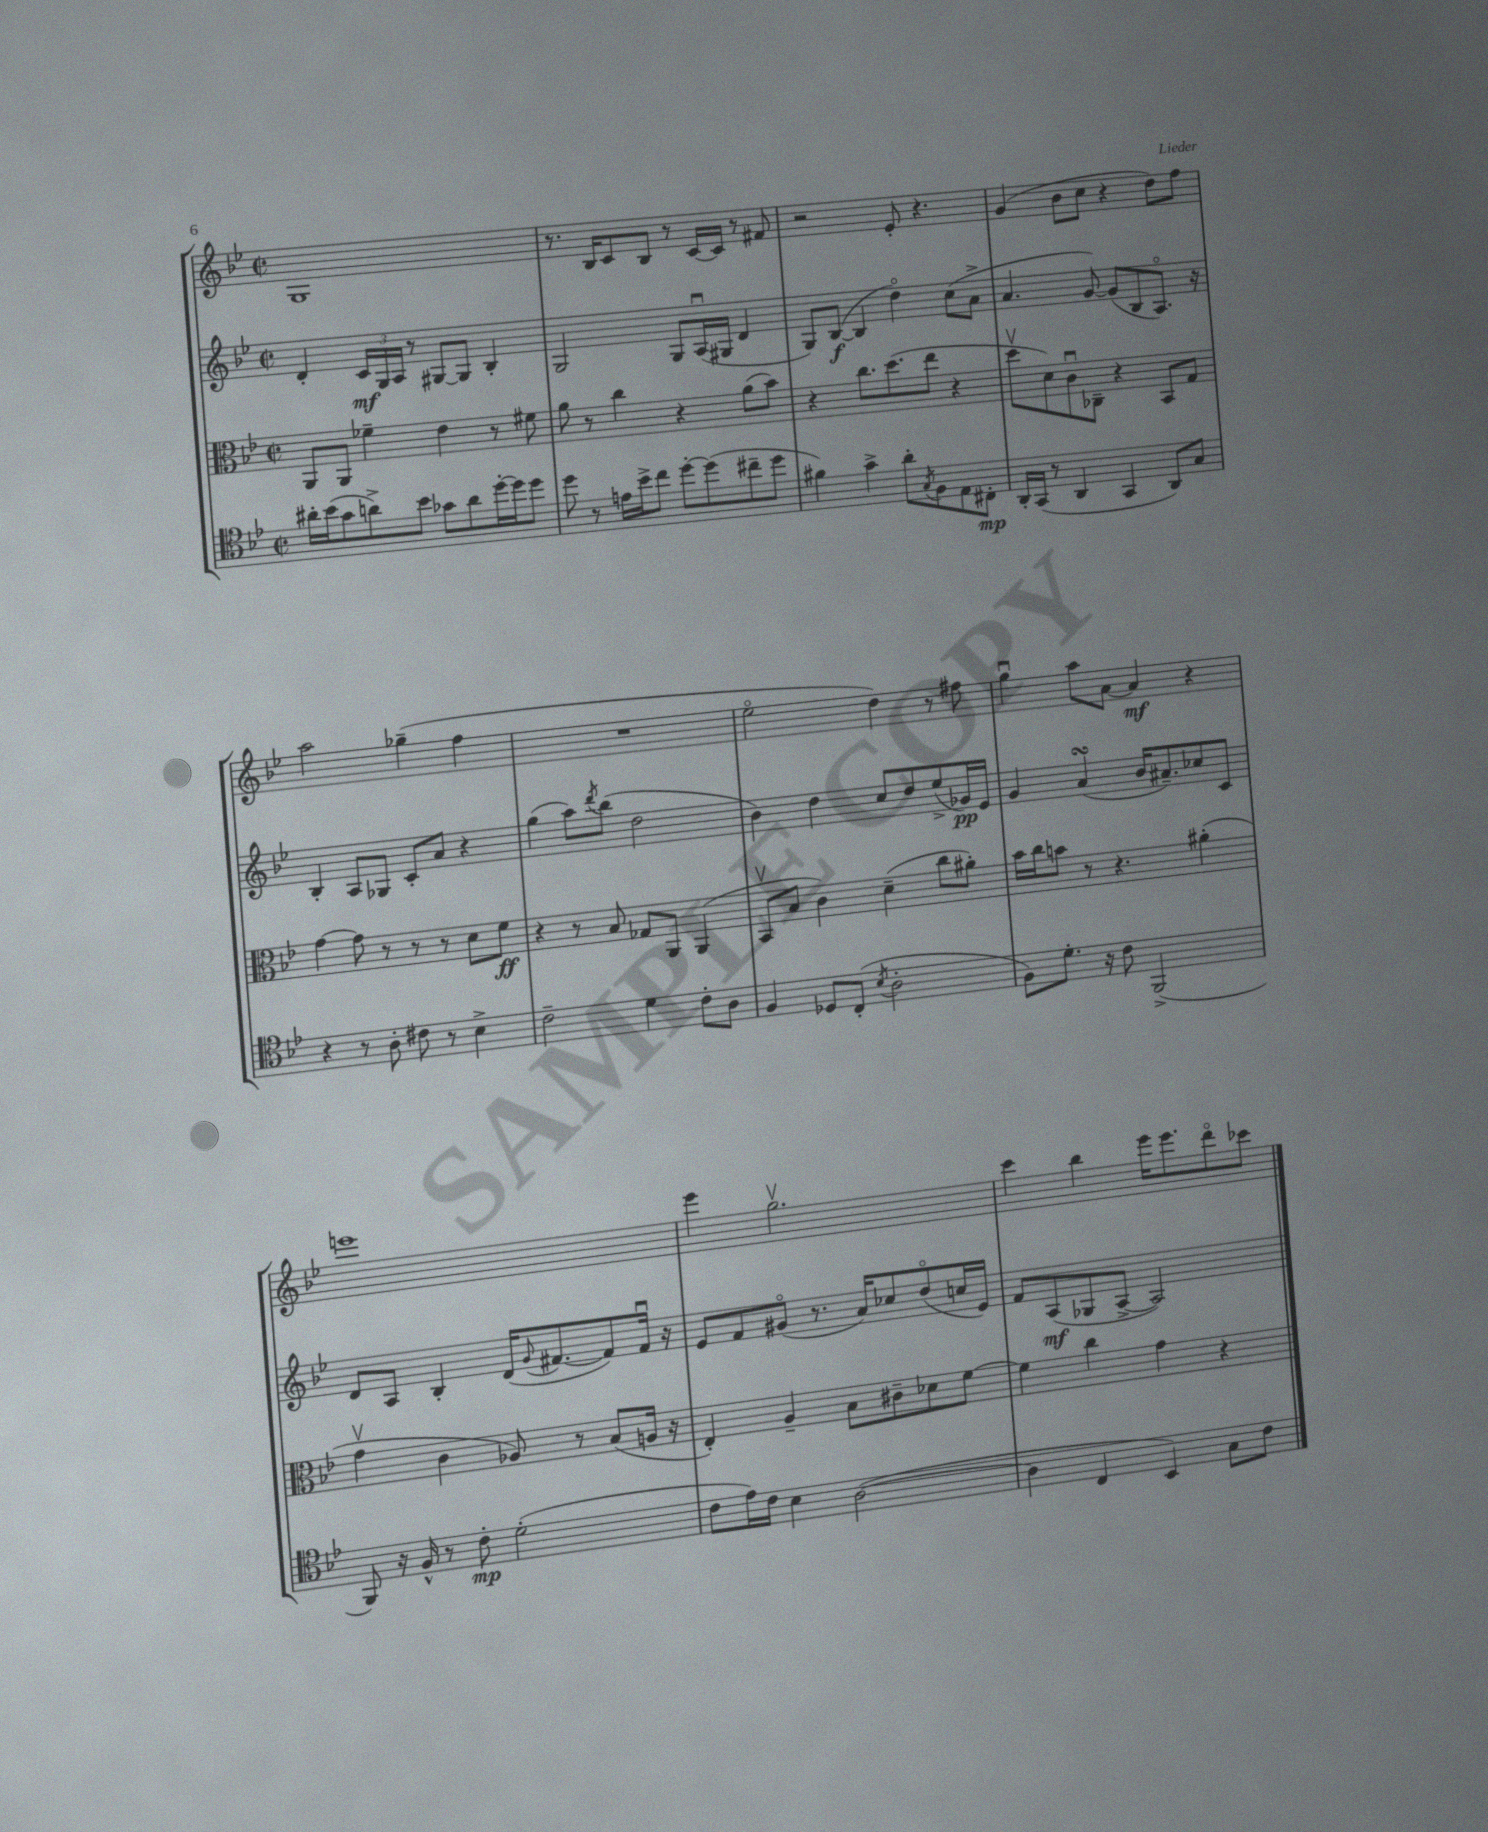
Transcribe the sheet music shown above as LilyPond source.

<<
\new StaffGroup <<
\new Staff = "s0" {
    \clef treble \key bes \major \defaultTimeSignature \time 2/2
    g1 |
    r8. bes16 c'8 bes8 r8 c'16~ c'16 r8 fis'8 |
    r2 ees'8-. r4. |
    g'4( bes'8 c''8 r4 d''8) f''8 |
    a''2 ges''4--( f''4 |
    R1 |
    ees''2\flageolet d''4) r8 fis''8 |
    g''4\downbow a''8 a'8~ a'4\mf r4 |
    e'''1 |
    ees'''4 g''2.\upbow |
    c'''4 bes''4 ees'''16 ees'''8. d'''8\flageolet ces'''8 \bar "|." |
}
\new Staff = "s1" {
    \clef treble \key bes \major \defaultTimeSignature \time 2/2
    d'4-. \tuplet 3/2 { c'16\mf g16 a16 } r8 gis8~ gis8 bes4-. |
    g2 g8 a16\downbow( gis16 d'4 |
    g8) bes8~\f( bes4 d''4\flageolet) c''8( a'8-> |
    a'4. g'8~) g'8( bes8 a8.\flageolet) r16 |
    bes4-. a8 ges8 c'8-. a'8 r4 |
    g''4( a''8) \acciaccatura { d'''8 } bes''8( d''2 |
    bes'4) d''4 c''8 d''8 ees''8->( ges'16\pp) ees'16 |
    g'4 a'4\turn( bes'16 ais'8.--) ces''8 c'8 |
    d'8 a8 bes4-. d'16( \appoggiatura { g'8 } fis'8.~ fis'8) fis'16\downbow r16 |
    ees'8 f'8 gis'8\flageolet( r8. a'16) ces''8 d''8\flageolet( c''16 ees'16) |
    f'8 a8\mf( ges8 a8~-> a2) \bar "|." |
}
\new Staff = "s2" {
    \clef alto \key bes \major \defaultTimeSignature \time 2/2
    a,8 a,8 fes'4-- ees'4 r8 fis'8 |
    a'8 r8 c''4 r4 a'8( bes'8) |
    r4 c''8. d''8.( ees''8 r4 |
    d''8\upbow d'8) c'8\downbow ces8-- r4 bes,8 g8 |
    g'4~ g'8 r8 r8 r8 d'8 f'8\ff |
    r4 r8 bes8 ges8 a,8 a,4( |
    bes,8\upbow bes8 c'4) d'4--( c''8 ais'8-.) |
    bes'16 c''16 b'8 r8 r4. ais'4-.( |
    g'4\upbow c'4 aes8) r8 bes8( a16 r16 |
    ees4-.) a4-- bes8 cis'8-- des'8 f'8~ |
    f'4 c''4 g'4 r4 \bar "|." |
}
\new Staff = "s3" {
    \clef tenor \key bes \major \defaultTimeSignature \time 2/2
    ais'16-. bes'16( g'8 a'8->) bes'8 ges'8 a'8 d''16~-. d''16 d''8 |
    d''8 r8 e'16 bes'16-> c''8 d''8~-. d''8( cis''8-- d''8 |
    fis'4) g'4-> a'8-. \acciaccatura { g8 } f8 ees8 cis8-.\mp |
    a,16-. g,16( r8 a,4 g,4 a,8) g8 |
    r4 r8 a8-. cis'8 r8 bes4-> |
    c'2-- d'4 c'8-. a8 |
    f4 des8 c8-.( \acciaccatura { bes8 } a2-. |
    f8) d'8.-. r16 c'8 f,2->( |
    f,8) r16 f16-^ r8 c'8-.\mp d'2-.( |
    c'8 ees'16) c'16 bes4 a2~( |
    a4 c4 bes,4) g8 c'8 \bar "|." |
}
>>
>>
\layout { \context { \Score \remove "Bar_number_engraver" } }
